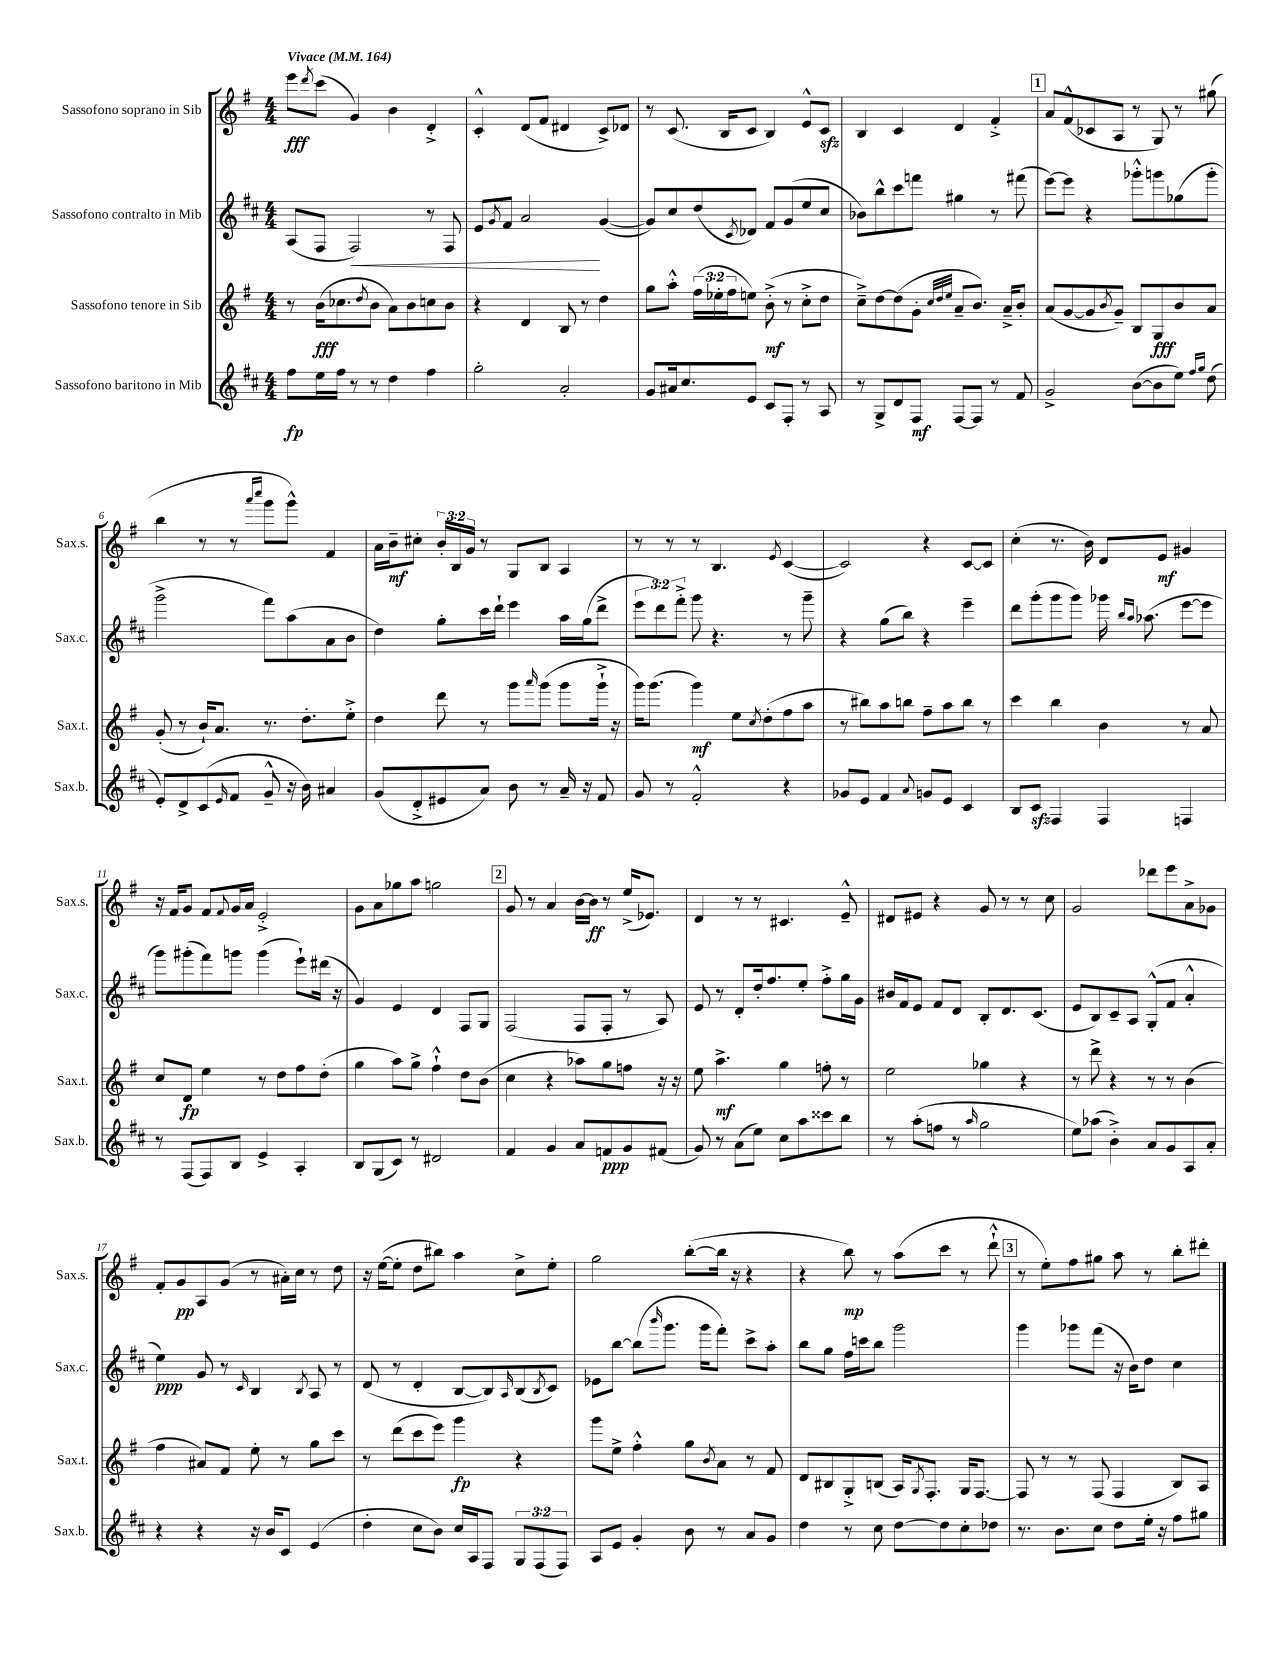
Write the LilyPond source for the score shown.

<<
\new StaffGroup <<
\new Staff = "s0" \with { instrumentName = "Sassofono soprano in Sib" shortInstrumentName = "Sax.s." } {
    \clef treble \key g \major \numericTimeSignature \time 4/4 \override Staff.TupletNumber.text = #tuplet-number::calc-fraction-text \tempo "Vivace" 4 = 164
    e'''8\fff \acciaccatura { d'''8 } c'''8( g'4) b'4 d'4-.-> |
    c'4-.-^ d'8( fis'8 dis'4 c'8->) des'8 |
    r8 c'8.( b16 c'8 b4) e'8-^ c'8\sfz |
    b4 c'4 d'4 fis'4-.-> |
    \mark \markup { \box "1" } a'8 fis'8-^( ces'8 a8 r8 g8) r8 gis''8( |
    b''4 r8 r8 \grace { a'''16 c''''16 } g'''8 g'''8-^) fis'4 |
    a'16 b'16--\mf cis''8-. \tuplet 3/2 { b'16-. b16 g'16 } r8 g8 b8 a4 |
    r8 r8 r8 b4. \acciaccatura { e'8 } c'4~( |
    c'2) r4 c'8~ c'8 |
    c''4-.( r8. b'16) d'8 e'8\mf gis'4 |
    r16 fis'16 g'8 fis'8 \appoggiatura { fis'8 } g'16 a'16 e'2-.-> |
    g'8 a'8 ges''8 a''8 g''2 |
    \mark \markup { \box "2" } g'8 r8 a'4 b'16~ b'16\ff r8 e''16->( ees'8.) |
    d'4 r8 r8 cis'4. e'8---^ |
    dis'8 eis'8 r4 g'8 r8 r8 c''8 |
    g'2 des'''8 e'''8 a'8-> ges'8 |
    fis'8-. g'8\pp a8 g'8( r8 ais'16-.) c''16 r8 d''8 |
    r16 e''16~( e''8-. d''8 bis''8) a''4 c''8-> e''8-. |
    g''2 b''8~-.( b''16 r16 r4 |
    r4 b''8\mp) r8 a''8( c'''8 r8 d'''8-!-^ |
    \mark \markup { \box "3" } r8 e''8-.) fis''8 gis''8 a''8 r8 b''8-. dis'''8-. \bar "|." |
}
\new Staff = "s1" \with { instrumentName = "Sassofono contralto in Mib" shortInstrumentName = "Sax.c." } {
    \clef treble \key d \major \numericTimeSignature \time 4/4 \override Staff.TupletNumber.text = #tuplet-number::calc-fraction-text
    a8( fis8 fis2\<) r8 fis8 |
    e'8 \acciaccatura { g'8 } fis'8 a'2\! g'4~( |
    g'8) cis''8 d''8( \acciaccatura { cis'8 } des'8) fis'8 g'8( e''8 cis''8 |
    bes'8) b''8-^ cis'''8 f'''8 gis''4 r8 fis'''8( |
    \mark \markup { \box "1" } e'''8~) e'''8 r4 ges'''8-.-^ g'''8 ges''8( g'''8-. |
    g'''2-> fis'''8) a''8( a'8 b'8 |
    d''4) g''8-. cis'''16 d'''16-! e'''4 a''16 g''16( d'''8-> |
    \tuplet 3/2 { e'''8 d'''8) fis'''8-.-> } g'''8 r4. r8 g'''8-- |
    r4 g''8( b''8) r4 e'''4-- |
    d'''8 g'''8-.( g'''8 g'''8) ges'''16 \grace { b''16 a''16 } aes''8.( e'''8~ e'''8 |
    g'''8) gis'''8-.( fis'''8) g'''8 g'''4( e'''8-!) dis'''16( r16 |
    g'4) e'4 d'4 fis8 g8 |
    \mark \markup { \box "2" } fis2( fis8 fis8-. r8 a8) |
    e'8 r8 d'8-. d''16-. fis''8. e''8-. fis''8-.-> g''16 g'16 |
    bis'16 fis'16 e'8 fis'8 d'8 b8-. d'8. cis'8.( |
    e'8 b8) cis'8-- a8 g8-.-^( fis'8 a'4-.-^ |
    e''4\ppp) g'8 r8 \grace { cis'16 } b4 \acciaccatura { b8 } a8 r8 |
    d'8( r8 d'4-. b8~ b8) \grace { a16 } b8( \acciaccatura { b8 } cis'8) |
    ees'8 b''8~ b''8( \grace { b'''16 } g'''8. g'''16 fis'''8-.) cis'''8-> a''8-. |
    b''8 g''8 fis''16 c'''16 b''8 g'''2 |
    \mark \markup { \box "3" } g'''4 ges'''8 fis'''8( r16 b'16) d''8 cis''4 \bar "|." |
}
\new Staff = "s2" \with { instrumentName = "Sassofono tenore in Sib" shortInstrumentName = "Sax.t." } {
    \clef treble \key g \major \numericTimeSignature \time 4/4 \override Staff.TupletNumber.text = #tuplet-number::calc-fraction-text
    r8 b'16\fff( ces''8. \acciaccatura { d''8 } b'8 a'8) b'8 c''8 b'8 |
    r4 d'4 b8 r8 d''4 |
    g''8 a''8-.-^ \tuplet 3/2 { fis''16( ees''16-. fis''16 } e''8) b'8-.->\mf( r8 c''8-.-> d''8 |
    c''8--->) d''8~ d''8( g'8-. \grace { c''32 d''32 e''32 } a'8-- b'8.) a'16---> b'8-. |
    \mark \markup { \box "1" } a'8( g'8~ g'8 \acciaccatura { b'8 } g'8--) b8 g8\fff b'8 a'8 |
    g'8-.( r8 b'16-!) a'8. r8. d''8.-. e''8-.-> |
    d''4 d'''8 r8 g'''8 \grace { a'''16 } g'''8( g'''8 g'''16-!-> r16 |
    g'''16) g'''8.( g'''4\mf) e''8 \acciaccatura { c''8 } d''8-.( fis''8 a''8 |
    r8 bis''8) a''8 b''8 fis''8-- a''8 b''8 r8 |
    c'''4 b''4 b'4 r8 a'8 |
    c''8 d'8\fp e''4 r8 d''8 fis''8 d''8-.( |
    g''4 a''8) g''8-> fis''4-!-^ d''8 b'8( |
    \mark \markup { \box "2" } c''4 r4 aes''8) g''8 f''8 r16 r16 |
    e''8 a''4.->\mf g''4 f''8-. r8 |
    e''2 ges''4 r4 |
    r8 d'''8-> r4 r8 r8 b'4( |
    fis''4 ais'8) fis'8 e''8-. r8 g''8 c'''8 |
    r8 d'''8( c'''8 e'''8) g'''4\fp r4 |
    g'''8 e''8-> fis''4-.-^ g''8 \acciaccatura { b'8 } a'8 r8 fis'8 |
    d'8 bis8 g8-.-> b8( a16) \acciaccatura { g8 } fis8.-. g16 fis8.~ |
    \mark \markup { \box "3" } fis8 r8 r8 fis8( fis4 b8) a8 \bar "|." |
}
\new Staff = "s3" \with { instrumentName = "Sassofono baritono in Mib" shortInstrumentName = "Sax.b." } {
    \clef treble \key d \major \numericTimeSignature \time 4/4 \override Staff.TupletNumber.text = #tuplet-number::calc-fraction-text
    fis''8\fp e''16 fis''16 r8 r8 d''4 fis''4 |
    g''2-. a'2-. |
    g'8 ais'16 cis''8. e'8 cis'8 fis8-. r8 a8 |
    r8 g8-> d'8 fis8\mf fis8~ fis8 r8 fis'8 |
    \mark \markup { \box "1" } g'2-> b'8~( b'8 e''8) \grace { fis''16 g''16 } d''8( |
    e'8-.) d'8-> cis'8( \grace { e'16 } fis'8 g'8---^ r16 b'16) ais'4 |
    g'8( d'8-.-> eis'8 a'8) b'8 r8 a'16-- r16 fis'8 |
    g'8 r8 fis'2-.-^ r4 |
    ges'8 e'8 fis'4 \appoggiatura { a'8 } g'8 e'8 cis'4 |
    b8 cis'8\sfz fis4 fis4 f4 |
    r8 fis8( fis8) b8 e'4-> a4-. |
    b8 g8( cis'8) r8 dis'2 |
    \mark \markup { \box "2" } fis'4 g'4 a'8 f'8\ppp g'8 fis'8( |
    g'8) r8 a'8( e''8) cis''8 a''8 cisis'''8 b''8 |
    r8 a''8-.( f''8 r8 \grace { a''16 } g''2 |
    e''8) aes''8( b'4-.->) a'8 g'8 a8 a'8-. |
    r4 r4 r16 b'16 cis'8 e'4( |
    d''4-. cis''8 b'8) cis''16 a16 fis8 \tuplet 3/2 { g8 fis8( fis8) } |
    a8 e'8 g'4-. b'8 r8 a'8 g'8 |
    d''4 r8 cis''8 d''8~ d''8 cis''8-. des''8 |
    \mark \markup { \box "3" } r8. b'8. cis''8 d''8 e''16-. r16 fis''8 gis''8 \bar "|." |
}
>>
>>
